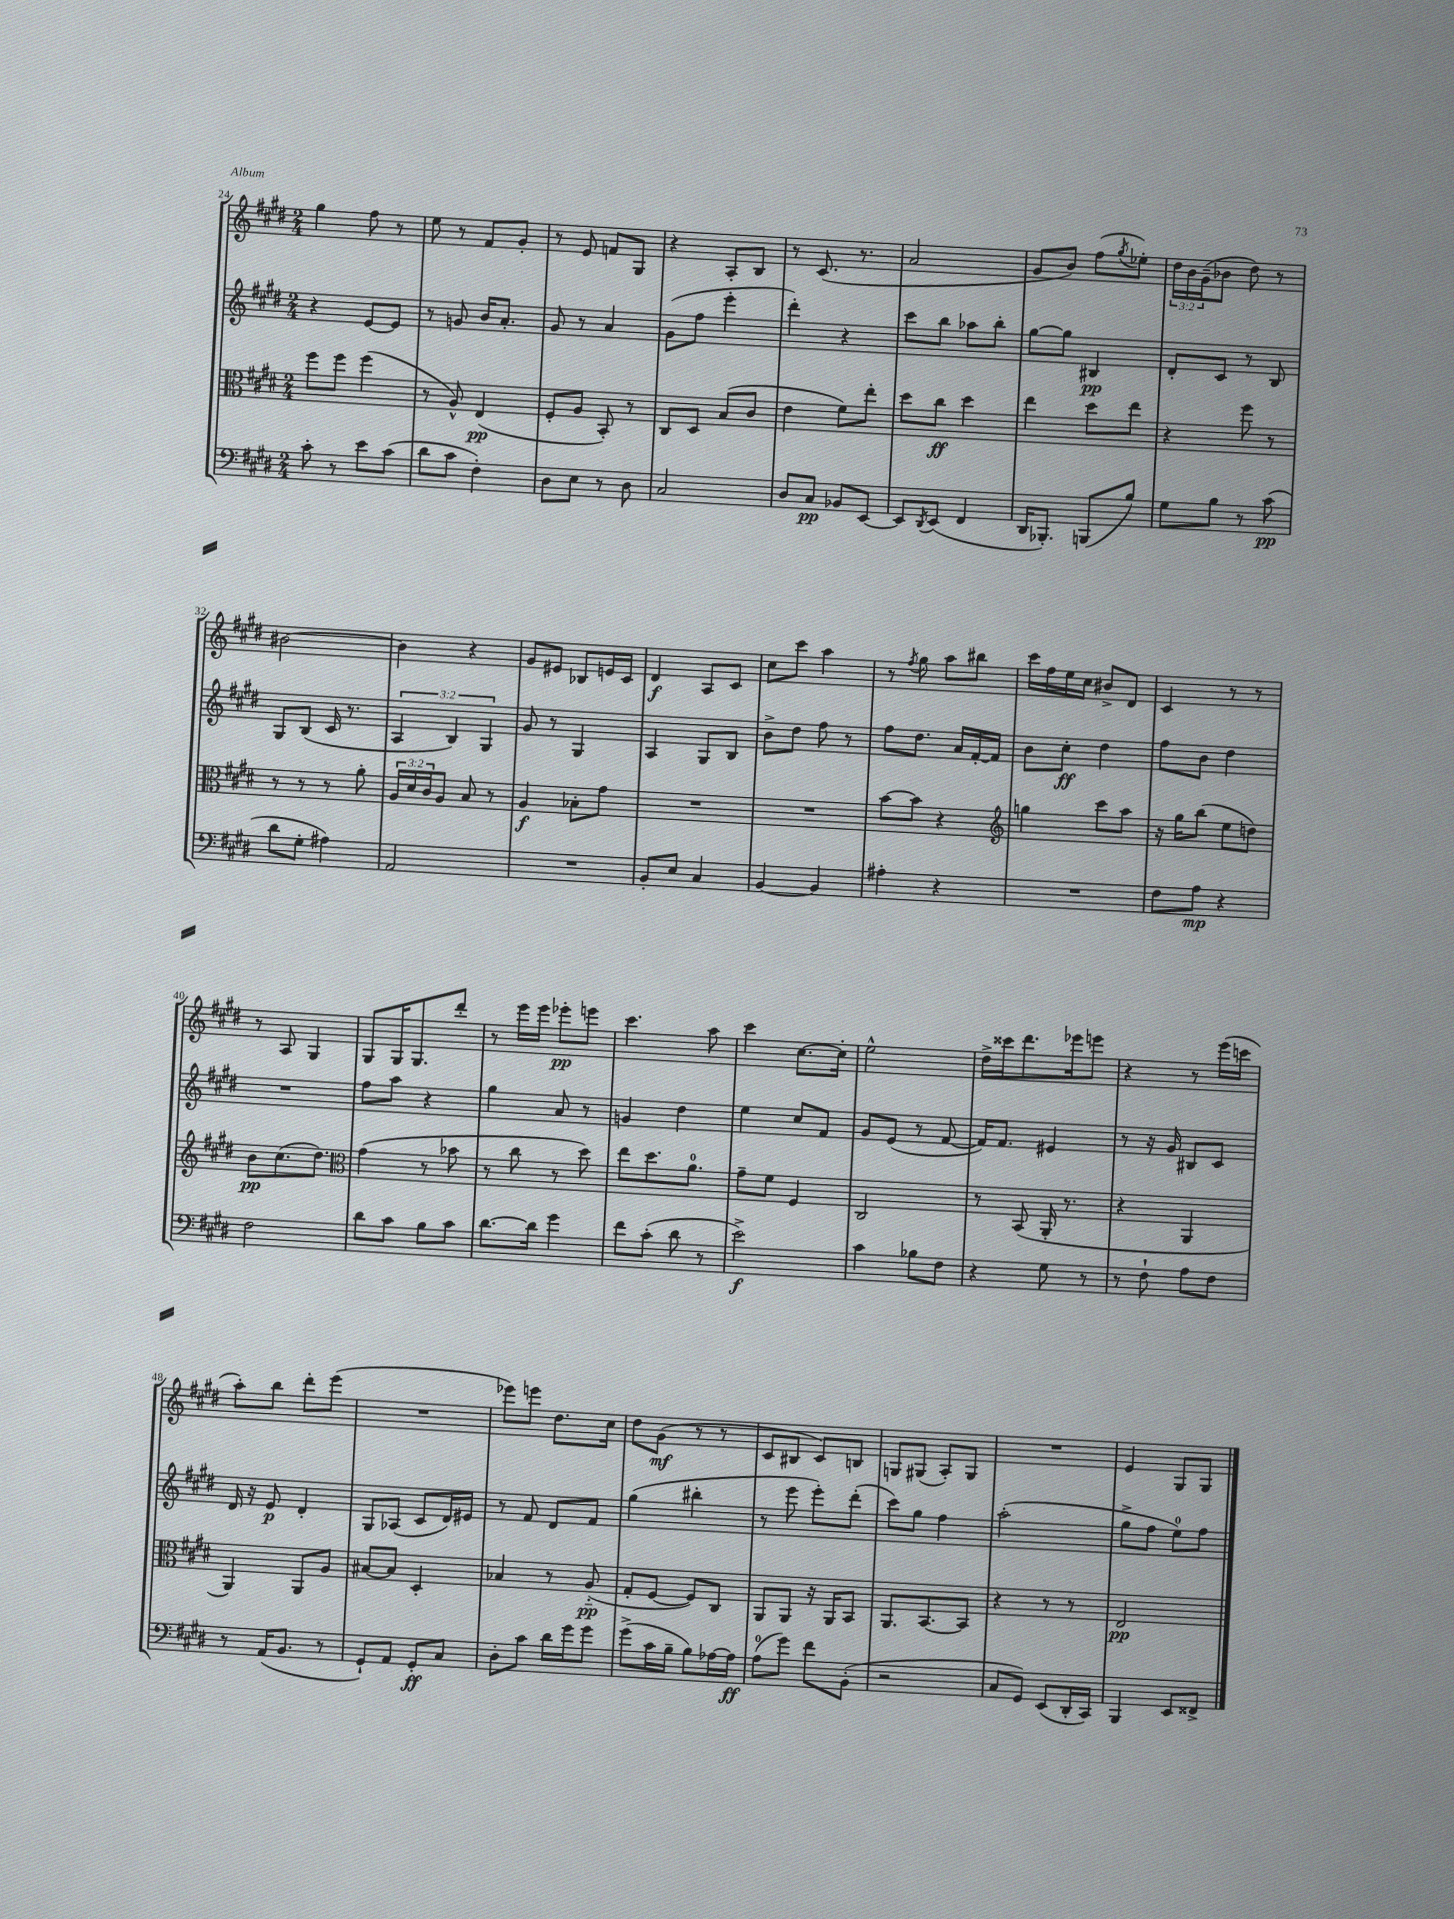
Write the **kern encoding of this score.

**kern	**dynam	**kern	**dynam	**kern	**dynam	**kern	**dynam
*part4	*part4	*part3	*part3	*part2	*part2	*part1	*part1
*staff4	*staff4	*staff3	*staff3	*staff2	*staff2	*staff1	*staff1
*clefF4	*	*clefC3	*	*clefG2	*	*clefG2	*
*k[f#c#g#d#]	*	*k[f#c#g#d#]	*	*k[f#c#g#d#]	*	*k[f#c#g#d#]	*
*M2/4	*	*M2/4	*	*M2/4	*	*M2/4	*
=24	=24	=24	=24	=24	=24	=24	=24
8c#'\	.	8ff#\L	.	4r	.	4gg#\	.
8r	.	8ff#\J	.	.	.	.	.
8e\L	.	(4ff#\	.	[8e/L	.	8ff#\	.
(8c#\J	.	.	.	8e/J]	.	8r	.
=25	=25	=25	=25	=25	=25	=25	=25
8d#\L	.	8r	.	8r	.	8ee\	.
8c#\J	.	8A^^/)	.	8gn/	.	8r	.
4F#'\)	.	(4E/	pp	16b/KL	.	8f#/L	.
.	.	.	.	8.a'/J	.	.	.
.	.	.	.	.	.	8g#'/J	.
=26	=26	=26	=26	=26	=26	=26	=26
8D#\L	.	8F#'/L	.	8g#/	.	8r	.
8E\J	.	8A/J	.	8r	.	8e/	.
8r	.	8BB'/)	.	4a/	.	8fn/L	.
8D#\	.	8r	.	.	.	8G#/J	.
=27	=27	=27	=27	=27	=27	=27	=27
2C#/	.	8C#/L	.	(8g#\L	.	4r	.
.	.	8D#/J	.	8ff#\J	.	.	.
.	.	(8B/L	.	4eee'\	.	8A'/L	.
.	.	8c#/J	.	.	.	8B/J	.
=28	=28	=28	=28	=28	=28	=28	=28
8D#/L	.	4e\	.	4ddd#'\)	.	8r	.
8C#/J	pp	.	.	.	.	(8.c#/	.
8BB-X/L	.	8f#\L)	.	4r	.	.	.
.	.	.	.	.	.	8.r	.
[8EE/J	.	8ee'\J	.	.	.	.	.
=29	=29	=29	=29	=29	=29	=29	=29
8EE/L]	.	8dd#\L	.	8ccc#\L	.	2a/	.
8qDD#/	.	.	.	.	.	.	.
(8EE/J	.	8cc#\J	ff	8bb\J	.	.	.
4FF#/	.	4dd#\	.	8aa-X\L	.	.	.
.	.	.	.	8bb'\J	.	.	.
=30	=30	=30	=30	=30	=30	=30	=30
16DD#/KL	.	4ee\	.	[8gg#\L	.	8g#/L	.
8.BBB-X'/J)	.	.	.	.	.	.	.
.	.	.	.	8gg#\J]	.	8b/J)	.
(8BBBn/L	.	8dd#\L	.	4B#X/	pp	(8ff#\L	.
.	.	.	.	.	.	8qgg#/	.
8B/J)	.	8ee\J	.	.	.	8ee-X'\J)	.
=31	=31	=31	=31	=31	=31	=31	=31
8G#\L	.	4r	.	8d#'/L	.	24dd#\LL	.
.	.	.	.	.	.	24b\	.
.	.	.	.	.	.	(24g#~\J	.
8B\J	.	.	.	8c#/J	.	8b-X\J	.
8r	.	8ff#\	.	8r	.	8dd#\)	.
(8c#\	pp	8r	.	8B/	.	8r	.
!!LO:LB:g=z
=32	=32	=32	=32	=32	=32	=32	=32
8d#\L	.	8r	.	8G#/L	.	[2b#X\	.
8G#'\J	.	8r	.	(8B/J	.	.	.
4A#X\)	.	8r	.	16c#/	.	.	.
.	.	.	.	8.r	.	.	.
.	.	8a'\	.	.	.	.	.
=33	=33	=33	=33	=33	=33	=33	=33
2AA/	.	24A/LL	.	6A/	.	4b#\]	.
.	.	24d#/	.	.	.	.	.
.	.	24c#/J	.	.	.	.	.
.	.	8A/J	.	.	.	.	.
.	.	.	.	6B/)	.	.	.
.	.	8B/	.	.	.	4r	.
.	.	.	.	6G#/	.	.	.
.	.	8r	.	.	.	.	.
=34	=34	=34	=34	=34	=34	=34	=34
2r	.	4A/	f	8g#/	.	8g#/L	.
.	.	.	.	8r	.	8e#X/J	.
.	.	8B-X'\L	.	4G#/	.	8B-X/L	.
.	.	8g#\J	.	.	.	16en/L	.
.	.	.	.	.	.	16c#/JJ	.
=35	=35	=35	=35	=35	=35	=35	=35
8BB'/L	.	2r	.	4A/	.	4d#/	f
8E/J	.	.	.	.	.	.	.
4C#/	.	.	.	8G#/L	.	8A/L	.
.	.	.	.	8B/J	.	8c#/J	.
=36	=36	=36	=36	=36	=36	=36	=36
[4BB/	.	2r	.	8b^\L	.	8cc#\L	.
.	.	.	.	8dd#\J	.	8ccc#\J	.
4BB/]	.	.	.	8ff#\	.	4aa\	.
.	.	.	.	8r	.	.	.
=37	=37	=37	=37	=37	=37	=37	=37
4A#X'\	.	[8b\L	.	8ff#\L	.	8r	.
.	.	.	.	.	.	8qff#/	.
.	.	8b\J]	.	8.dd#\J	.	8gg#\	.
4r	.	4r	.	.	.	8aa\L	.
.	.	.	.	16a/LL	.	.	.
.	.	.	.	[16f#'/	.	8bb#X\J	.
.	.	.	.	16f#/JJ]	.	.	.
=38	=38	=38	=38	=38	=38	=38	=38
*	*	*clefG2	*	*	*	*	*
2r	.	4ggn\	.	8b\L	.	16ccc#\LL	.
.	.	.	.	.	.	16ff#\	.
.	.	.	.	8cc#'\J	ff	16ee\	.
.	.	.	.	.	.	16cc#\JJ	.
.	.	8ccc#\L	.	4dd#\	.	8b#X^/L	.
.	.	8aa\J	.	.	.	8d#/J	.
=39	=39	=39	=39	=39	=39	=39	=39
8F#\L	.	16r	.	8ff#\L	.	4c#/	.
.	.	16gg#\KL	.	.	.	.	.
8A\J	mp	(8bb\J	.	8b\J	.	.	.
4r	.	8ee\L	.	4dd#\	.	8r	.
.	.	8ddn\J)	.	.	.	8r	.
!!LO:LB:g=z
=40	=40	=40	=40	=40	=40	=40	=40
2F#\	.	8b\L	pp	2r	.	8r	.
.	.	(8.cc#\	.	.	.	8A/	.
.	.	.	.	.	.	4G#/	.
.	.	8.dd#\J)	.	.	.	.	.
=41	=41	=41	=41	=41	=41	=41	=41
*	*	*clefC3	*	*	*	*	*
8d#\L	.	(4g#\	.	8ff#\L	.	8G#/L	.
8c#\J	.	.	.	8aa\J	.	16G#/K	.
.	.	.	.	.	.	8.G#/	.
8B\L	.	8r	.	4r	.	.	.
8c#\J	.	8b-X\	.	.	.	8ddd#'/J	.
=42	=42	=42	=42	=42	=42	=42	=42
[8.d#\L	.	8r	.	4gg#\	.	8r	.
.	.	8cc#\	.	.	.	16eee\LL	.
16d#\Jk]	.	.	.	.	.	16eee\JJ	.
4g#\	.	8r	.	8a/	.	8eee-X'\L	pp
.	.	8dd#\)	.	8r	.	8eeen\J	.
=43	=43	=43	=43	=43	=43	=43	=43
8f#\L	.	8ee\L	.	4gn/	.	4.ccc#\	.
(8c#'\J	.	8.dd#\	.	.	.	.	.
8d#\	.	.	.	4dd#\	.	.	.
.	.	8.a\J	.	.	.	.	.
8r	.	.	.	.	.	8aa\	.
=44	=44	=44	=44	=44	=44	=44	=44
2e^\)	f	8g#~\L	.	4ee\	.	4ccc#\	.
.	.	8f#\J	.	.	.	.	.
.	.	4F#/	.	8cc#/L	.	[8.cc#\L	.
.	.	.	.	8f#/J	.	.	.
.	.	.	.	.	.	16cc#'\Jk]	.
=45	=45	=45	=45	=45	=45	=45	=45
4c#\	.	2C#/	.	8g#/L	.	2ee^^\	.
.	.	.	.	(8e/J	.	.	.
8B-X\L	.	.	.	8r	.	.	.
8F#\J	.	.	.	[8f#/	.	.	.
=46	=46	=46	=46	=46	=46	=46	=46
4r	.	8r	.	16f#/KL])	.	16dd#^\LL	.
.	.	.	.	8.f#/J	.	16ccc##X\J	.
.	.	(8BB/	.	.	.	8.ddd#\	.
8G#\	.	16AA'/	.	4e#X/	.	.	.
.	.	8.r	.	.	.	16eee-X\k	.
8r	.	.	.	.	.	8eeen\J	.
=47	=47	=47	=47	=47	=47	=47	=47
8r	.	4r	.	8r	.	4r	.
8F#`\	.	.	.	16r	.	.	.
.	.	.	.	16g#/	.	.	.
8A\L	.	4AA/	.	8B#X/L	.	8r	.
8F#\J	.	.	.	8c#/J	.	(16eee\LL	.
.	.	.	.	.	.	16cccn\JJ	.
!!LO:LB:g=z
=48	=48	=48	=48	=48	=48	=48	=48
8r	.	4AA/)	.	16d#/	.	8aa'\L)	.
.	.	.	.	16r	.	.	.
(16AA/KL	.	.	.	8e/	p	8bb\J	.
8.BB/J	.	.	.	.	.	.	.
.	.	8AA/L	.	4d#'/	.	8ddd#'\L	.
8r	.	8A/J	.	.	.	(8eee\J	.
=49	=49	=49	=49	=49	=49	=49	=49
8GG#`/L)	.	[8B#X/L	.	8G#/L	.	2r	.
8AA/J	.	8B#/J]	.	(8A-X/J	.	.	.
8GG#'/L	ff	4D#'/	.	8c#/L	.	.	.
8C#/J	.	.	.	16d#/L)	.	.	.
.	.	.	.	16e#X/JJ	.	.	.
=50	=50	=50	=50	=50	=50	=50	=50
8D#'\L	.	4B-X/	.	8r	.	8eee-X\L)	.
8c#\J	.	.	.	8f#/	.	8eeen\J	.
16d#\LL	.	8r	.	8d#/L	.	8.dd#\L	.
16g#\J	.	.	.	.	.	.	.
8g#\J	.	(8A/	pp	8f#/J	.	.	.
.	.	.	.	.	.	16cc#\Jk	.
=51	=51	=51	=51	=51	=51	=51	=51
(8g#^\L	.	8G#'/L	.	(4gg#\	.	8dd#\L	.
16c#\L	.	[8F#/J	.	.	.	(8g#\J	mf
16B~\JJ	.	.	.	.	.	.	.
8B\L)	.	8F#/L])	.	4bb#X'\	.	8r	.
[16A-X\L	.	8C#/J	.	.	.	8r	.
16A-\JJ]	ff	.	.	.	.	.	.
=52	=52	=52	=52	=52	=52	=52	=52
(8A\L	.	8AA/L	.	8r	.	8c#/L	.
8g#\J)	.	8AA/J	.	8eee\	.	8B#X/J	.
8f#\L	.	16r	.	8eee'\L)	.	8c#/L)	.
.	.	16AA/KL	.	.	.	.	.
(8BB'\J	.	8BB/J	.	(8ddd#'\J	.	8Bn/J	.
=53	=53	=53	=53	=53	=53	=53	=53
2r	.	8.AA/L	.	8ccc#\L)	.	8Gn/L	.
.	.	.	.	8gg#\J	.	(8G#X/J	.
.	.	[8.BB/	.	.	.	.	.
.	.	.	.	4ff#\	.	8A'/L)	.
.	.	8BB/J]	.	.	.	8G#/J	.
=54	=54	=54	=54	=54	=54	=54	=54
8C#/L	.	4r	.	(2aa'\	.	2r	.
8GG#/J)	.	.	.	.	.	.	.
(8EE/L	.	8r	.	.	.	.	.
16DD#'/L	.	8r	.	.	.	.	.
16CC#/JJ)	.	.	.	.	.	.	.
=55	=55	=55	=55	=55	=55	=55	=55
4BBB/	.	2E/	pp	8gg#^\L	.	4e/	.
.	.	.	.	8ff#\J	.	.	.
8EE/L	.	.	.	8ee\L)	.	8G#/L	.
8FF##X^/J	.	.	.	8ff#\J	.	8G#/J	.
==	==	==	==	==	==	==	==
*-	*-	*-	*-	*-	*-	*-	*-
